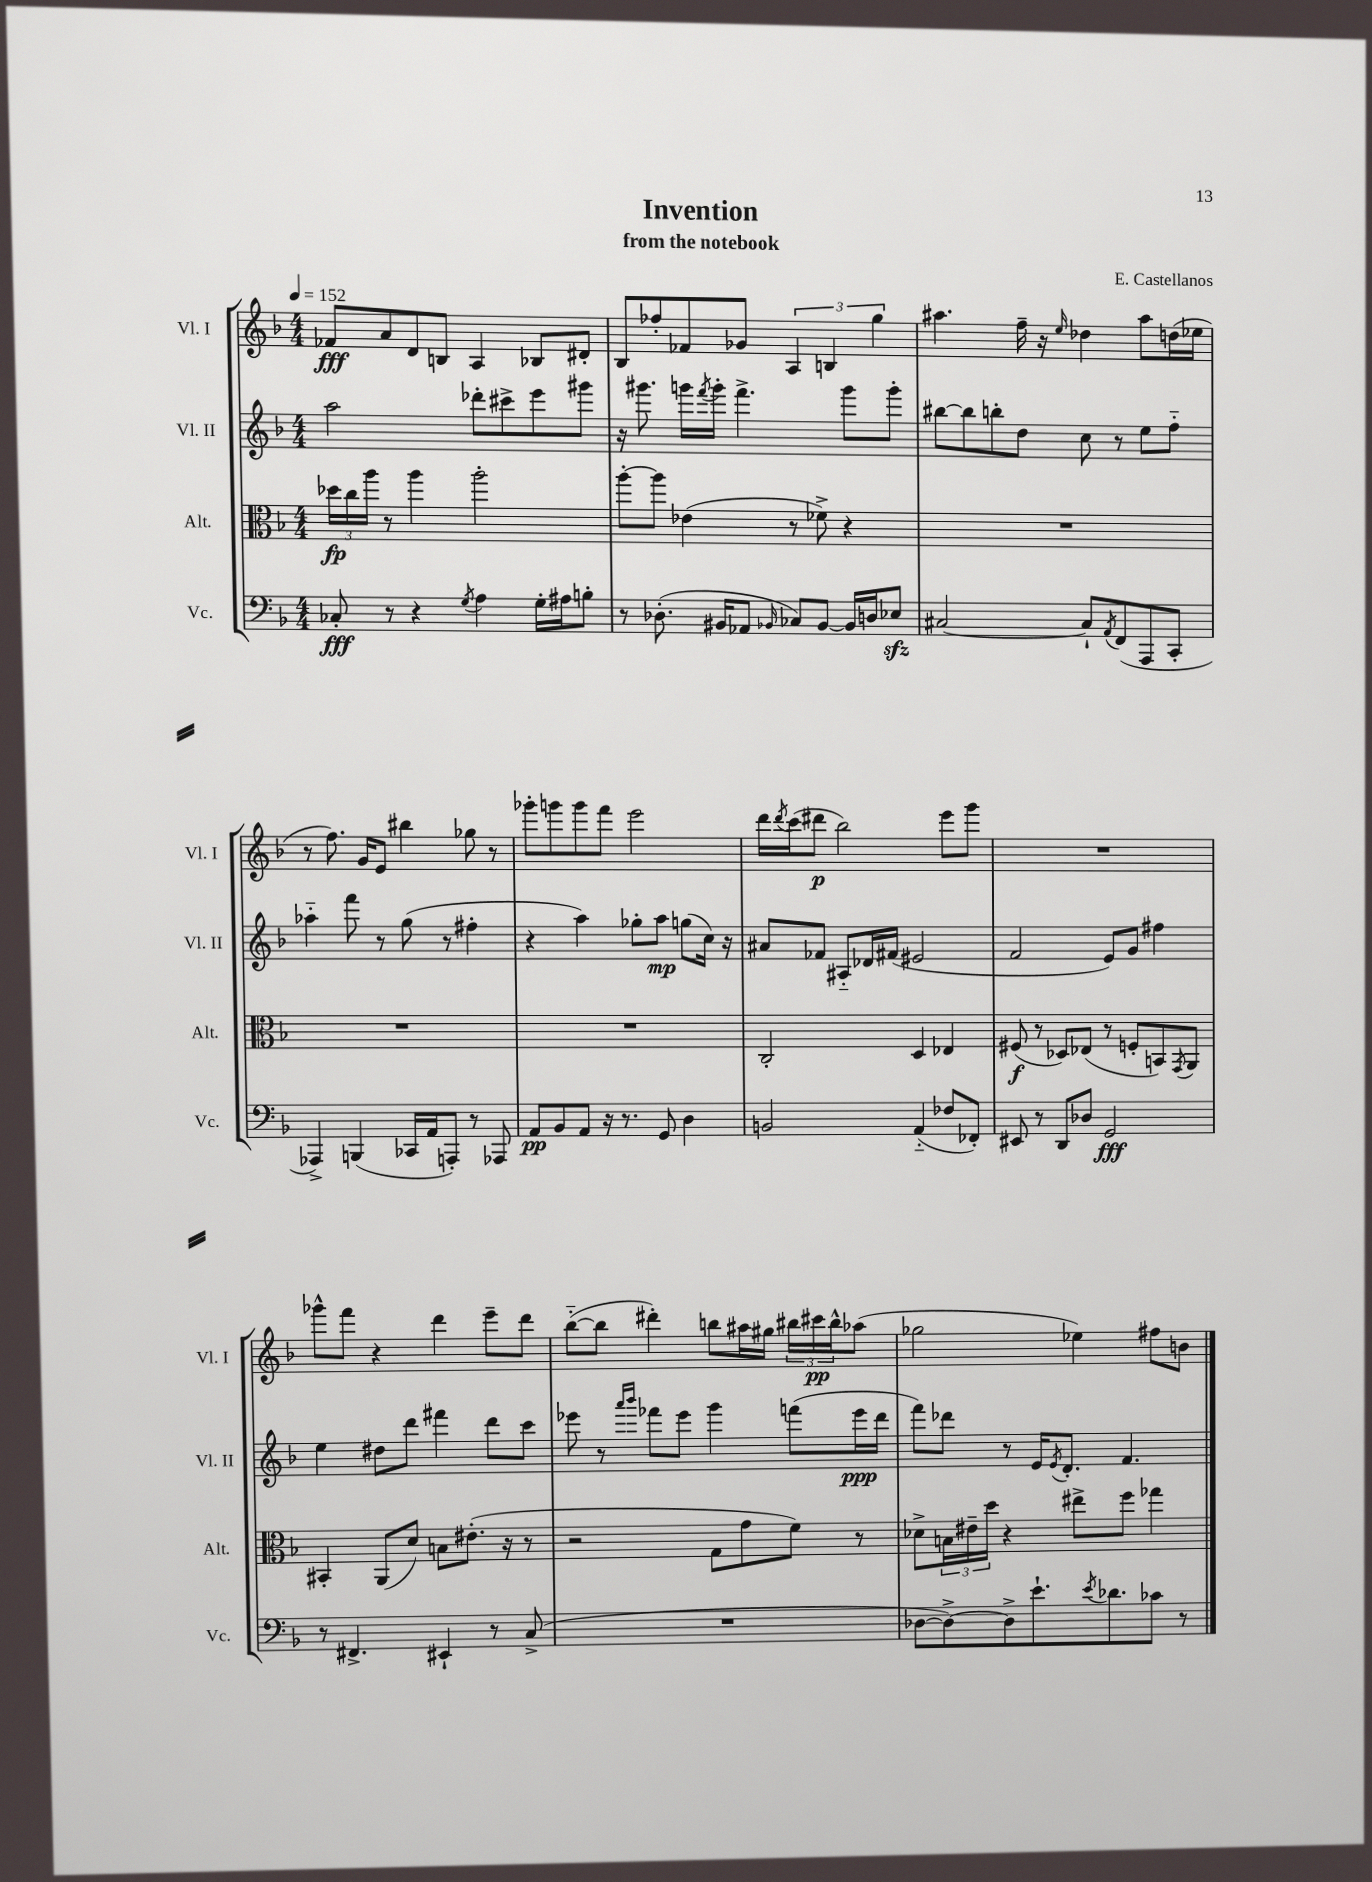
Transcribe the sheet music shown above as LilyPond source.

\header { title = "Invention" composer = "E. Castellanos" subtitle = "from the notebook" }
<<
\new StaffGroup <<
\new Staff = "s0" \with { instrumentName = "Vl. I" shortInstrumentName = "Vl. I" } {
    \clef treble \key f \major \numericTimeSignature \time 4/4 \tempo 4 = 152
    fes'8\fff a'8 d'8 b8 a4 bes8 dis'8-. |
    bes8 fes''8-. fes'8 ges'8 \tuplet 3/2 { a4 b4 g''4 } |
    ais''4. f''16-- r16 \grace { e''16 } des''4 ais''8 d''16( ees''16 |
    r8 f''8.) g'16 e'8 bis''4 ges''8 r8 |
    ges'''8-. g'''8 g'''8 f'''8 e'''2 |
    d'''16 \acciaccatura { d'''8 } c'''16( dis'''8\p bes''2) e'''8 g'''8 |
    R1 |
    ges'''8-^ f'''8 r4 d'''4 e'''8-- d'''8 |
    bes''8~-_( bes''8 dis'''4-.) b''8 ais''16 gis''16 \tuplet 3/2 { bis''16 cis'''16\pp bis''16-^ } aes''8( |
    ges''2 ees''4) fis''8 b'8 \bar "|." |
}
\new Staff = "s1" \with { instrumentName = "Vl. II" shortInstrumentName = "Vl. II" } {
    \clef treble \key f \major \numericTimeSignature \time 4/4
    a''2 des'''8-. cis'''8-> e'''8 gis'''8 |
    r16 gis'''8. g'''16 \acciaccatura { f'''8 } g'''16-. f'''4.-> g'''8 g'''8-. |
    bis''8~ bis''8 b''8-. d''8 c''8 r8 e''8 f''8-_ |
    aes''4-_ f'''8 r8 g''8( r8 fis''4-. |
    r4 a''4) ges''8-. a''8\mp g''8( c''16) r16 |
    ais'8 fes'8 ais8-_ des'16 fis'16( eis'2 |
    f'2 e'8) g'8 fis''4 |
    e''4 dis''8 d'''8 fis'''4 d'''8 c'''8 |
    ees'''8 r8 \grace { a'''16 bes'''16 } fes'''8 ees'''8 g'''4 f'''8( ees'''16\ppp d'''16 |
    f'''8) des'''8 r8 e'16 \acciaccatura { e'8 } d'8.-. f'4. \bar "|." |
}
\new Staff = "s2" \with { instrumentName = "Alt." shortInstrumentName = "Alt." } {
    \clef alto \key f \major \numericTimeSignature \time 4/4
    \tuplet 3/2 { des''16\fp c''16 a''16 } r8 a''4 a''2-. |
    a''8~-. a''8 ees'4( r8 fes'8->) r4 |
    R1 |
    R1 |
    R1 |
    c2-. d4 ees4 |
    fis8\f( r8 des8) ees8( r8 f8-. b,8) \acciaccatura { g,8 } a,8 |
    bis,4-. a,8( d'8) b8 eis'8.-.( r16 r8 |
    r2 g8 g'8 f'8) r8 |
    des'8-> \tuplet 3/2 { b16 eis'16-- d''16 } r4 eis''8-> f''8 ges''4 \bar "|." |
}
\new Staff = "s3" \with { instrumentName = "Vc." shortInstrumentName = "Vc." } {
    \clef bass \key f \major \numericTimeSignature \time 4/4
    ces8-.\fff r8 r4 \acciaccatura { g8 } a4 g16-. ais16 b8-. |
    r8 des8.-.( bis,16 aes,8 \grace { bes,16 } ces8) bes,8~ bes,16 d16 ees8\sfz |
    cis2~ cis8-! \acciaccatura { a,8 } f,8( a,,8 c,8-. |
    aes,,4->) b,,4( ces,16 a,16 a,,8-.) r8 aes,,8 |
    a,8\pp bes,8 a,8 r16 r8. g,8 d4 |
    b,2 a,4-_( fes8 fes,8-.) |
    eis,8 r8 d,8 des8 g,2\fff |
    r8 fis,4.-> eis,4-! r8 c8->( |
    R1 |
    des8~ des8~->) des8-> e'8.-! \acciaccatura { e'8 } des'8. ces'8 r8 \bar "|." |
}
>>
>>
\layout { \context { \Score \remove "Bar_number_engraver" } }
